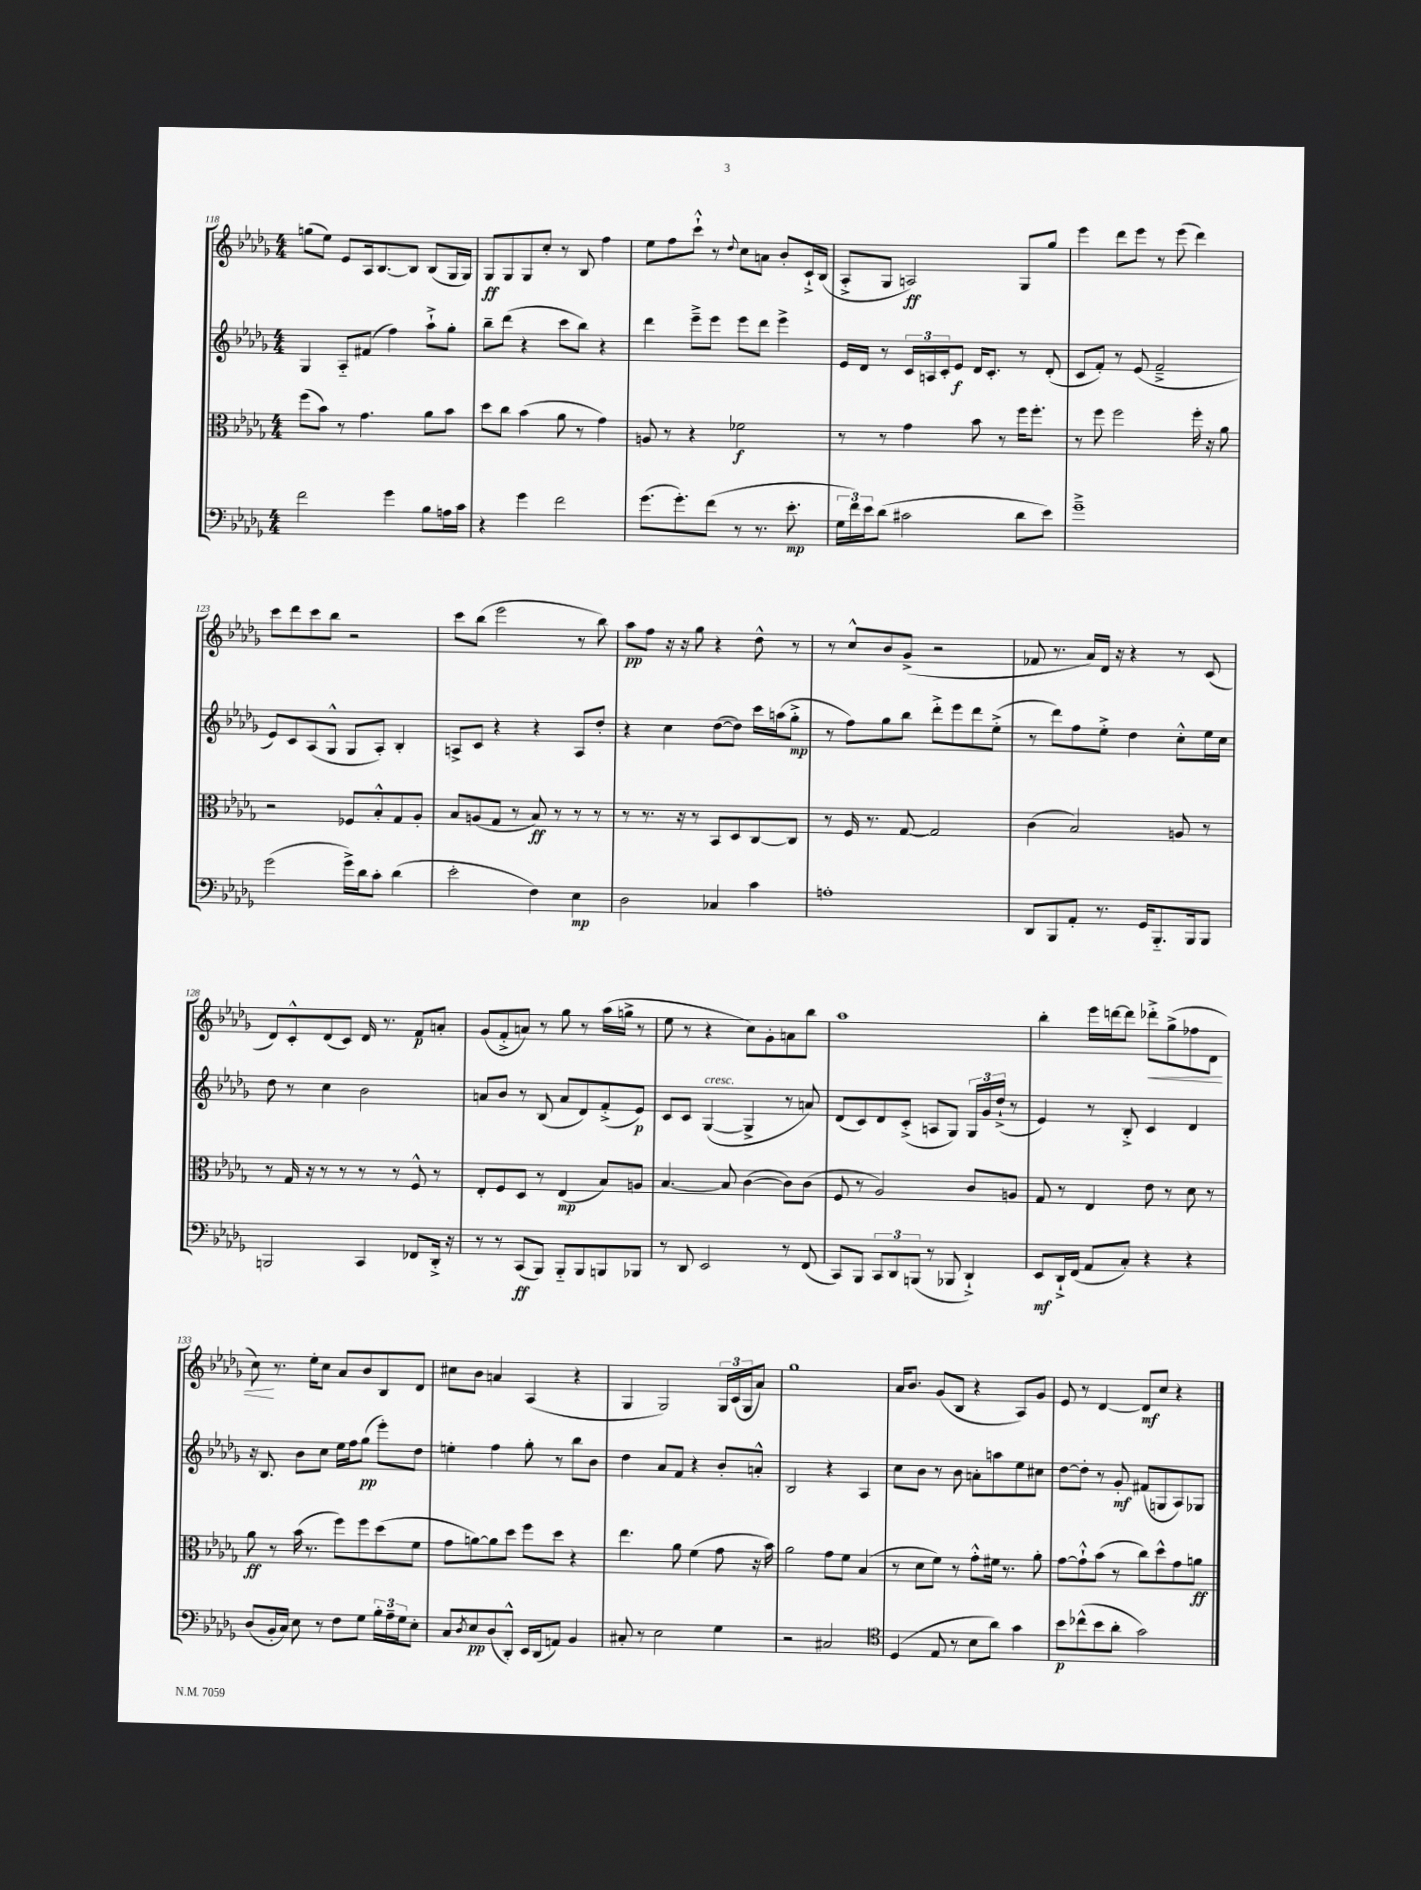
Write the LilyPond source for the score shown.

<<
\new StaffGroup <<
\new Staff = "s0" {
    \clef treble \key des \major \numericTimeSignature \time 4/4
    g''8( ees''8) ees'8 aes16 bes8.~ bes8 bes8( ges16 ges16) |
    ges8\ff ges8 ges8 c''8-. r8 bes8 f''4 |
    ees''8 f''8 c'''8-!-^ r8 \appoggiatura { des''8 } c''8 a'8 bes'8-. c'16-!-> bes16( |
    aes8-.-> ges8 a2\ff) ges8 ges''8 |
    ees'''4 des'''8 ees'''8 r8 ees'''8( des'''4) |
    c'''8 des'''8 c'''8 bes''8 r2 |
    c'''8 bes''8( ees'''2 r8 bes''8) |
    aes''8\pp f''8 r16 r16 ges''8 r4 des''8-^ r8 |
    r8 c''8-^ bes'8 ges'8->( r2 |
    fes'8 r8. aes'16) des'16 r16 r4 r8 c'8( |
    des'8) c'8-.-^ des'8( c'8) des'16 r8. f'8\p a'8-. |
    ges'8( f'8-.-> a'8) r8 ges''8 r8 aes''16( g''16-> r8 |
    ees''8 r8 r4 c''8) ges'8-. a'8 bes''8 |
    aes''1 |
    bes''4-. ees'''16 d'''16~ d'''8 des'''8-.->\< ges''8->( fes''8 des'8 |
    c''8\!) r8. ees''16-. c''8 aes'8 bes'8 bes8 des'8 |
    cis''8 bes'8 a'4 aes4( r4 |
    ges4 ges2) \tuplet 3/2 { ges16 c'16( ges16 } aes'8) |
    ges''1 |
    aes'16 bes'8. ges'8( bes8 r4 aes8) ges'8 |
    ees'8 r8 des'4~ des'8\mf c''8 r4 \bar "|." |
}
\new Staff = "s1" {
    \clef treble \key des \major \numericTimeSignature \time 4/4
    ges4 aes8-_ fis'8( f''4) aes''8-!-> ges''8-. |
    bes''8-- des'''8( r4 c'''8 bes''8) r4 |
    des'''4 ees'''8---> ees'''8 ees'''8 des'''8 ees'''4-> |
    ees'16 des'16 r8 \tuplet 3/2 { c'16 a16 c'16-. } ees'8\f des'16 c'8.-. r8 des'8-.( |
    c'8 f'8-.) r8 ees'8( f'2---> |
    ees'8) c'8 aes8( ges8-^ ges8 aes8-.) bes4-. |
    a8-> c'8 r4 r4 a8 des''8-. |
    r4 c''4 des''8~( des''8) c'''16 a''16( ges''8-.->\mp |
    r8 f''8) ges''8 bes''8 des'''8-.-> ees'''8 des'''8 ees''8-.->( |
    r8 des'''8) f''8 ees''8-.-> des''4 c''8-.-^ ees''16 c''16 |
    des''8 r8 c''4 bes'2 |
    a'8 bes'8 r8 bes8( a'8 des'8) f'8-.->( ees'8\p) |
    c'8 c'8 ges4~^\markup { \italic "cresc." }( ges4-> r8 a'8) |
    des'8( c'8) des'8 c'8-.->( a8 ges8) \tuplet 3/2 { ges16 ges'16 des''16-!->( } r8 |
    ees'4) r8 bes8-.-> c'4 des'4 |
    r16 bes8. bes'8 c''8 ees''16 f''16 ges''8\pp( ees'''8-.) des''8 |
    e''4-. f''4 ges''8-. r8 bes''8 bes'8 |
    des''4 aes'8 f'8 r4 bes'8-. a'8-.-^ |
    bes2 r4 aes4 |
    c''8 bes'8 r8 bes'8 a'8-. a''8 ees''8 cis''8 |
    des''8~ des''8-. r8 ges'8-.\mf fis'8( g8 aes8) ges8 \bar "|." |
}
\new Staff = "s2" {
    \clef alto \key des \major \numericTimeSignature \time 4/4
    f''8( bes'8) r8 ges'4. aes'8 bes'8 |
    des''8 c''8 bes'4( aes'8 r8 ges'4) |
    a8 r8 r4 fes'2\f |
    r8 r8 ges'4 bes'8 r8 f''16 f''8.-. |
    r8 f''8 f''2 f''16-. r16 aes'8 |
    r2 fes8 bes8-.-^ ges8 aes8-. |
    bes8 a8( ges8 r8 bes8\ff) r8 r8 r8 |
    r8 r8. r16 r8 bes,8 des8 c8~ c8 |
    r8 f16 r8. ges8~ ges2 |
    c'4( bes2) a8 r8 |
    r8 ges16 r16 r8 r8 r8 r8 f8-^ r8 |
    ees8-. f8 des8 r8 ees4\mp( bes8) a8 |
    bes4.~ bes8 c'4~( c'8) c'8( |
    f8 r8 aes2) c'8 a8 |
    ges8 r8 ees4 ees'8 r8 des'8 r8 |
    aes'8\ff r8 bes'16( r8. f''8) f''8 des''8( f'8 |
    ges'8 a'8~) a'8 des''8 f''8 des''8 r4 |
    ees''4. aes'8 f'4( ges'8 r16 bes'16) |
    aes'2 ges'8 f'8 bes4( |
    r8 des'8 f'8) r8 ges'8-.-^ fis'16 r8. aes'8-. |
    ges'8~ ges'8-!-^ bes'8( r8 c''8) des''8-^ ges'8 a'8\ff \bar "|." |
}
\new Staff = "s3" {
    \clef bass \key des \major \numericTimeSignature \time 4/4
    f'2 ges'4 bes8 a16 c'16 |
    r4 ges'4 f'2 |
    ges'8.( ges'8.-.) f'8( r8 r8. ees'8.-.\mp |
    \tuplet 3/2 { ges16 f'16) ees'16 } des'8( cis'2 des'8 ees'8) |
    ges'1---> |
    ges'2( ges'16->) des'16 c'8-. des'4( |
    ees'2-. f4) ees4\mp |
    des2 ces4 c'4 |
    a1-. |
    des,8 bes,,8 aes,8-. r8. ges,16 bes,,8.-_ bes,,16 bes,,8 |
    b,,2 c,4 fes,8 des,16-.-> r16 |
    r8 r8 c,8\ff( bes,,8) bes,,8-_ bes,,8 b,,8 bes,,8 |
    r8 des,8 ees,2 r8 f,8( |
    c,8) bes,,8 \tuplet 3/2 { c,8 des,8 b,,8( } r8 bes,,8 des,4-!->) |
    ees,8\mf des,16-!-> f,16( aes,8 c8-.) r4 r4 |
    des8( bes,16-. c16) ees8 r8 f8 ges8 \tuplet 3/2 { bes16-. aes16-- ges16 } ees8-. |
    c8 \acciaccatura { des8 } ees8\pp des8( des,8-.-^) ees,16 des,16( a,8) bes,4 |
    cis8-. r8 ees2 ges4 |
    r2 cis2 |
    \clef tenor des4( ees8 r8 bes8 aes'8) ges'4 |
    bes'8\p ces''8-^( bes'8 aes'8-. ges'2) \bar "|." |
}
>>
>>
\layout { \context { \Score currentBarNumber = #118 } }
